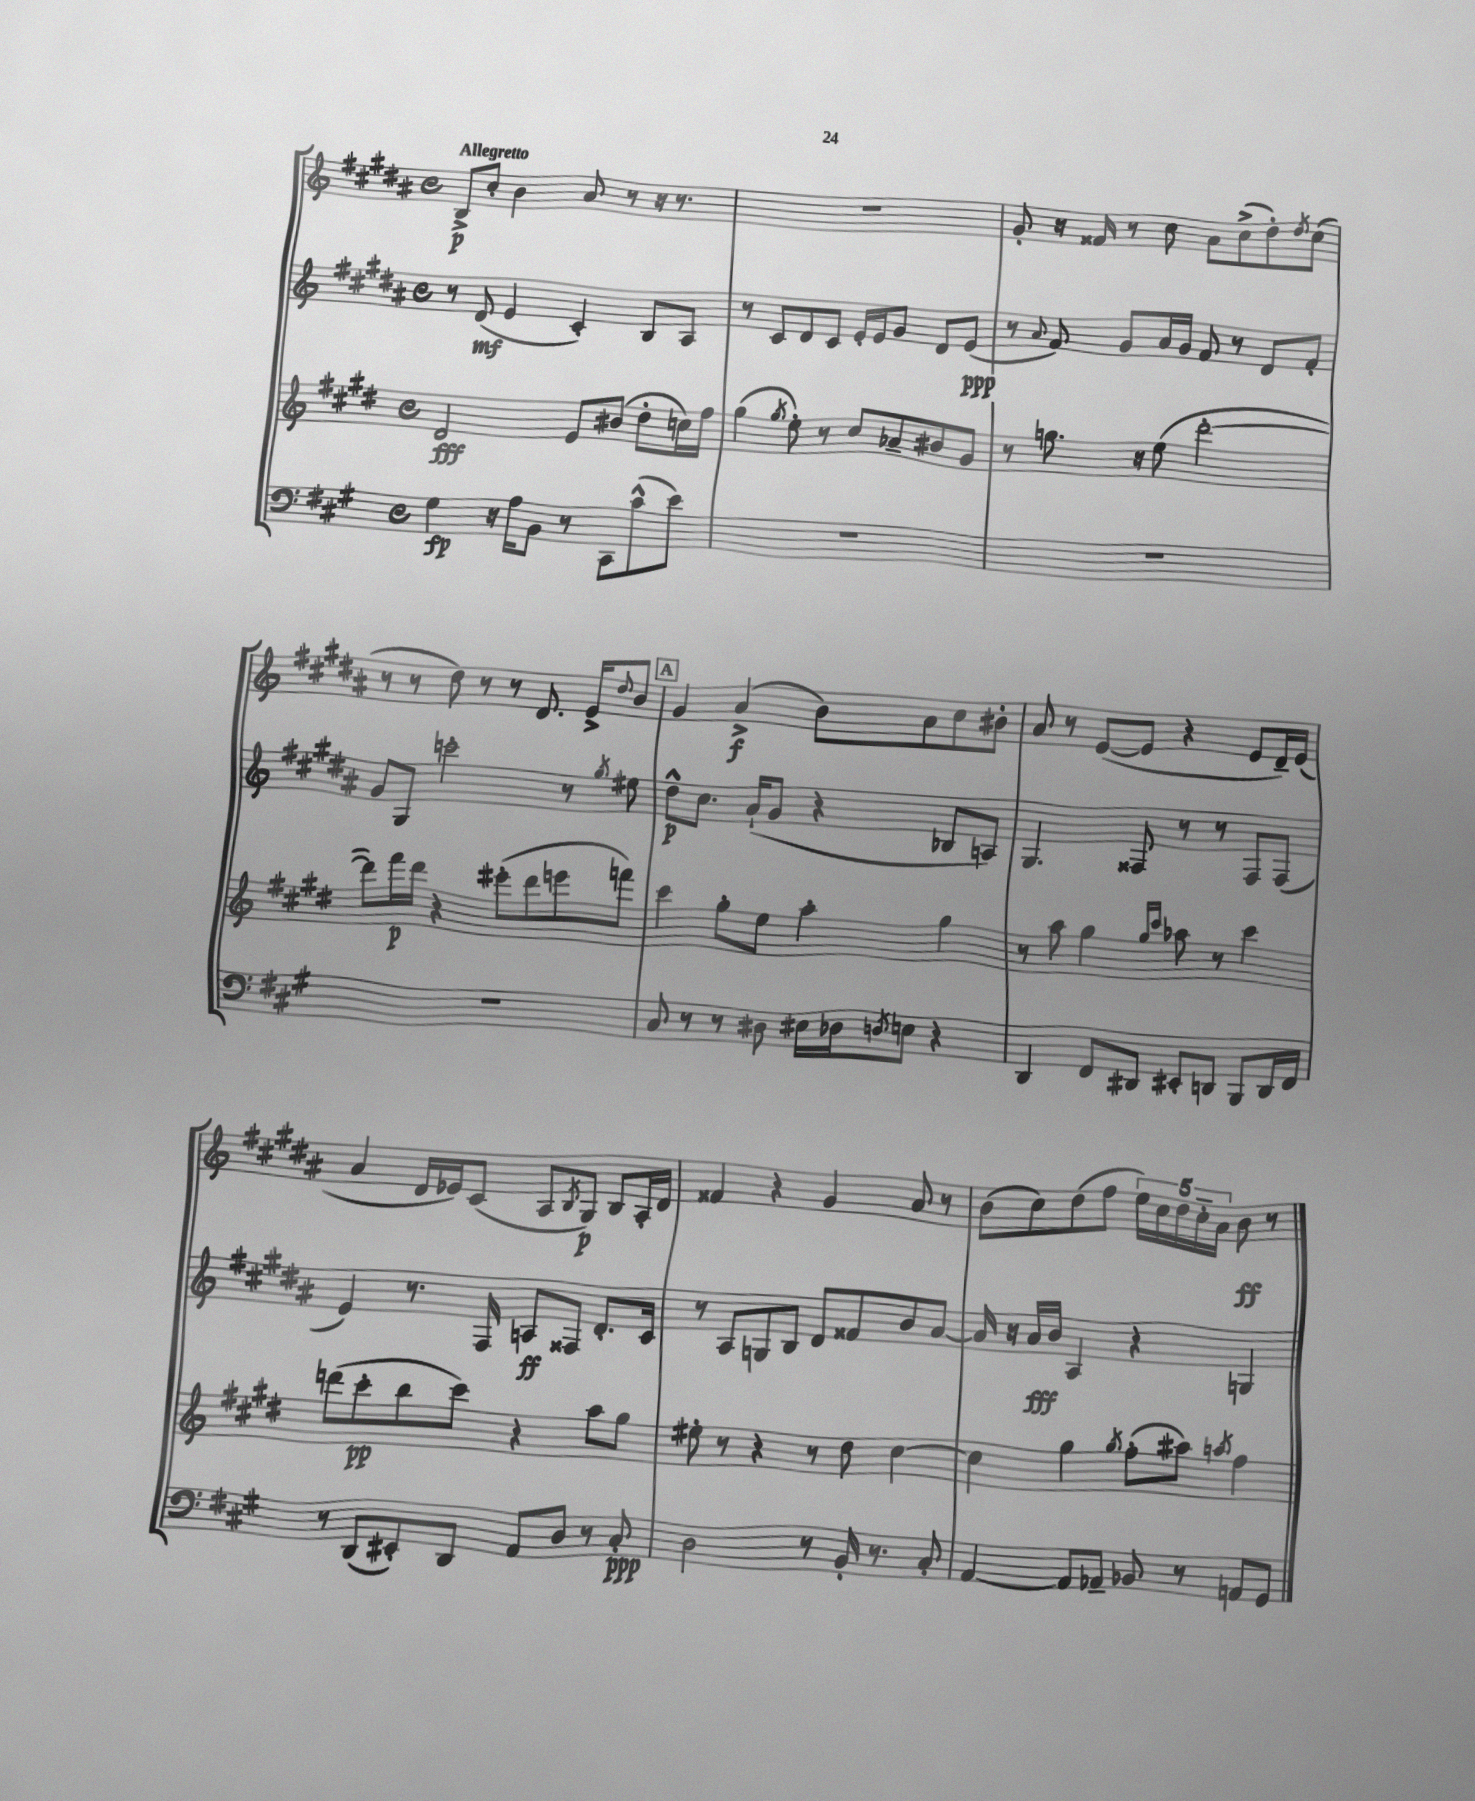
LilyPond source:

<<
\new StaffGroup <<
\new Staff = "s0" {
    \clef treble \key b \major \defaultTimeSignature \time 4/4 \tempo "Allegretto"
    b8->\p cis''8-. b'4 ais'8 r8 r16 r8. |
    R1 |
    gis'8-. r16 fisis'16 r8 cis''8 ais'8 cis''8->( dis''8-.) \acciaccatura { dis''8 } cis''8( |
    r8 r8 dis''8) r8 r8 dis'8. e'16-> \appoggiatura { dis''8 } b'8 |
    \mark \markup { \box "A" } gis'4 ais'4->\f( b'8) ais'8 cis''8 bis'8-. |
    ais'8 r8 e'8~( e'8 r4 e'8 dis'16--) e'16( |
    ais'4 dis'16 ees'16) cis'8( ais8 \acciaccatura { b8 } gis8\p) b8 ais16-. dis'16 |
    fisis'4 r4 gis'4 ais'8 r8 |
    b'8( cis''8) dis''8( fis''8 \tuplet 5/4 { e''16) cis''16 dis''16 cis''16-_ ais'16 } b'8\ff r8 \bar "|." |
}
\new Staff = "s1" {
    \clef treble \key b \major \defaultTimeSignature \time 4/4
    r8 dis'8\mf( e'4 cis'4-.) b8 ais8 |
    r8 cis'8 dis'8 cis'8 e'16-. e'16 gis'8 dis'8 e'8\ppp( |
    r8 \appoggiatura { ais'8 } fis'8) gis'8 ais'16 gis'16 fis'8 r8 dis'8 fis'8-. |
    gis'8 gis8 c'''2-. r8 \acciaccatura { gis''8 } eis''8 |
    \mark \markup { \box "A" } dis''8-^\p cis''8. ais'16-!( gis'8 r4 bes8 a8) |
    gis4. fisis8 r8 r8 fisis8 fisis8( |
    e'4) r8. fis16 a8\ff fisis8 dis'8.-. cis'16 |
    r8 ais8 g8 b8 dis'8 fisis'8 b'8 ais'8~ |
    ais'16 r16 ais'16\fff b'16 ais4 r4 g4 \bar "|." |
}
\new Staff = "s2" {
    \clef treble \key e \major \defaultTimeSignature \time 4/4
    dis'2\fff e'8 bis'8( dis''8-. c''16) fis''16 |
    gis''4( \acciaccatura { gis''8 } e''8-.) r8 cis''8 aes'8-- bis'8 gis'8 |
    r8 g''8. r16 e''8( dis'''2~-. |
    dis'''8) fis'''16\p dis'''16 r4 eis'''8-.( dis'''8 e'''8 f'''8) |
    \mark \markup { \box "A" } cis'''4 gis''8-. e''8 a''4-. gis''4 |
    r8 a''8 gis''4 \grace { gis''16 cis'''16 } aes''8 r8 cis'''4 |
    d'''8( cis'''8-.\pp b''8 cis'''8) r4 a''8 gis''8 |
    eis''8-. r8 r4 r8 dis''8 cis''4~ |
    cis''4 gis''4 \acciaccatura { gis''8 } fis''8-.( ais''8) \acciaccatura { a''8 } fis''4 \bar "|." |
}
\new Staff = "s3" {
    \clef bass \key a \major \defaultTimeSignature \time 4/4
    gis4\fp r16 a16 b,8 r8 cis,8 cis'8-^( e'8) |
    R1 |
    R1 |
    R1 |
    \mark \markup { \box "A" } cis8 r8 r8 dis8 eis16 des16 \acciaccatura { d8 } e8 r4 |
    d,4 fis,8 dis,8 eis,8-. d,8 b,,8 d,16 fis,16 |
    r8 d,8( eis,8-.) d,8 a,8 d8 r8 cis8-.\ppp |
    d2 r8 b,16-. r8. cis8-. |
    a,4~ a,8 aes,8-- bes,8 r8 a,8 gis,8 \bar "|." |
}
>>
>>
\layout { \context { \Score \remove "Bar_number_engraver" } }
